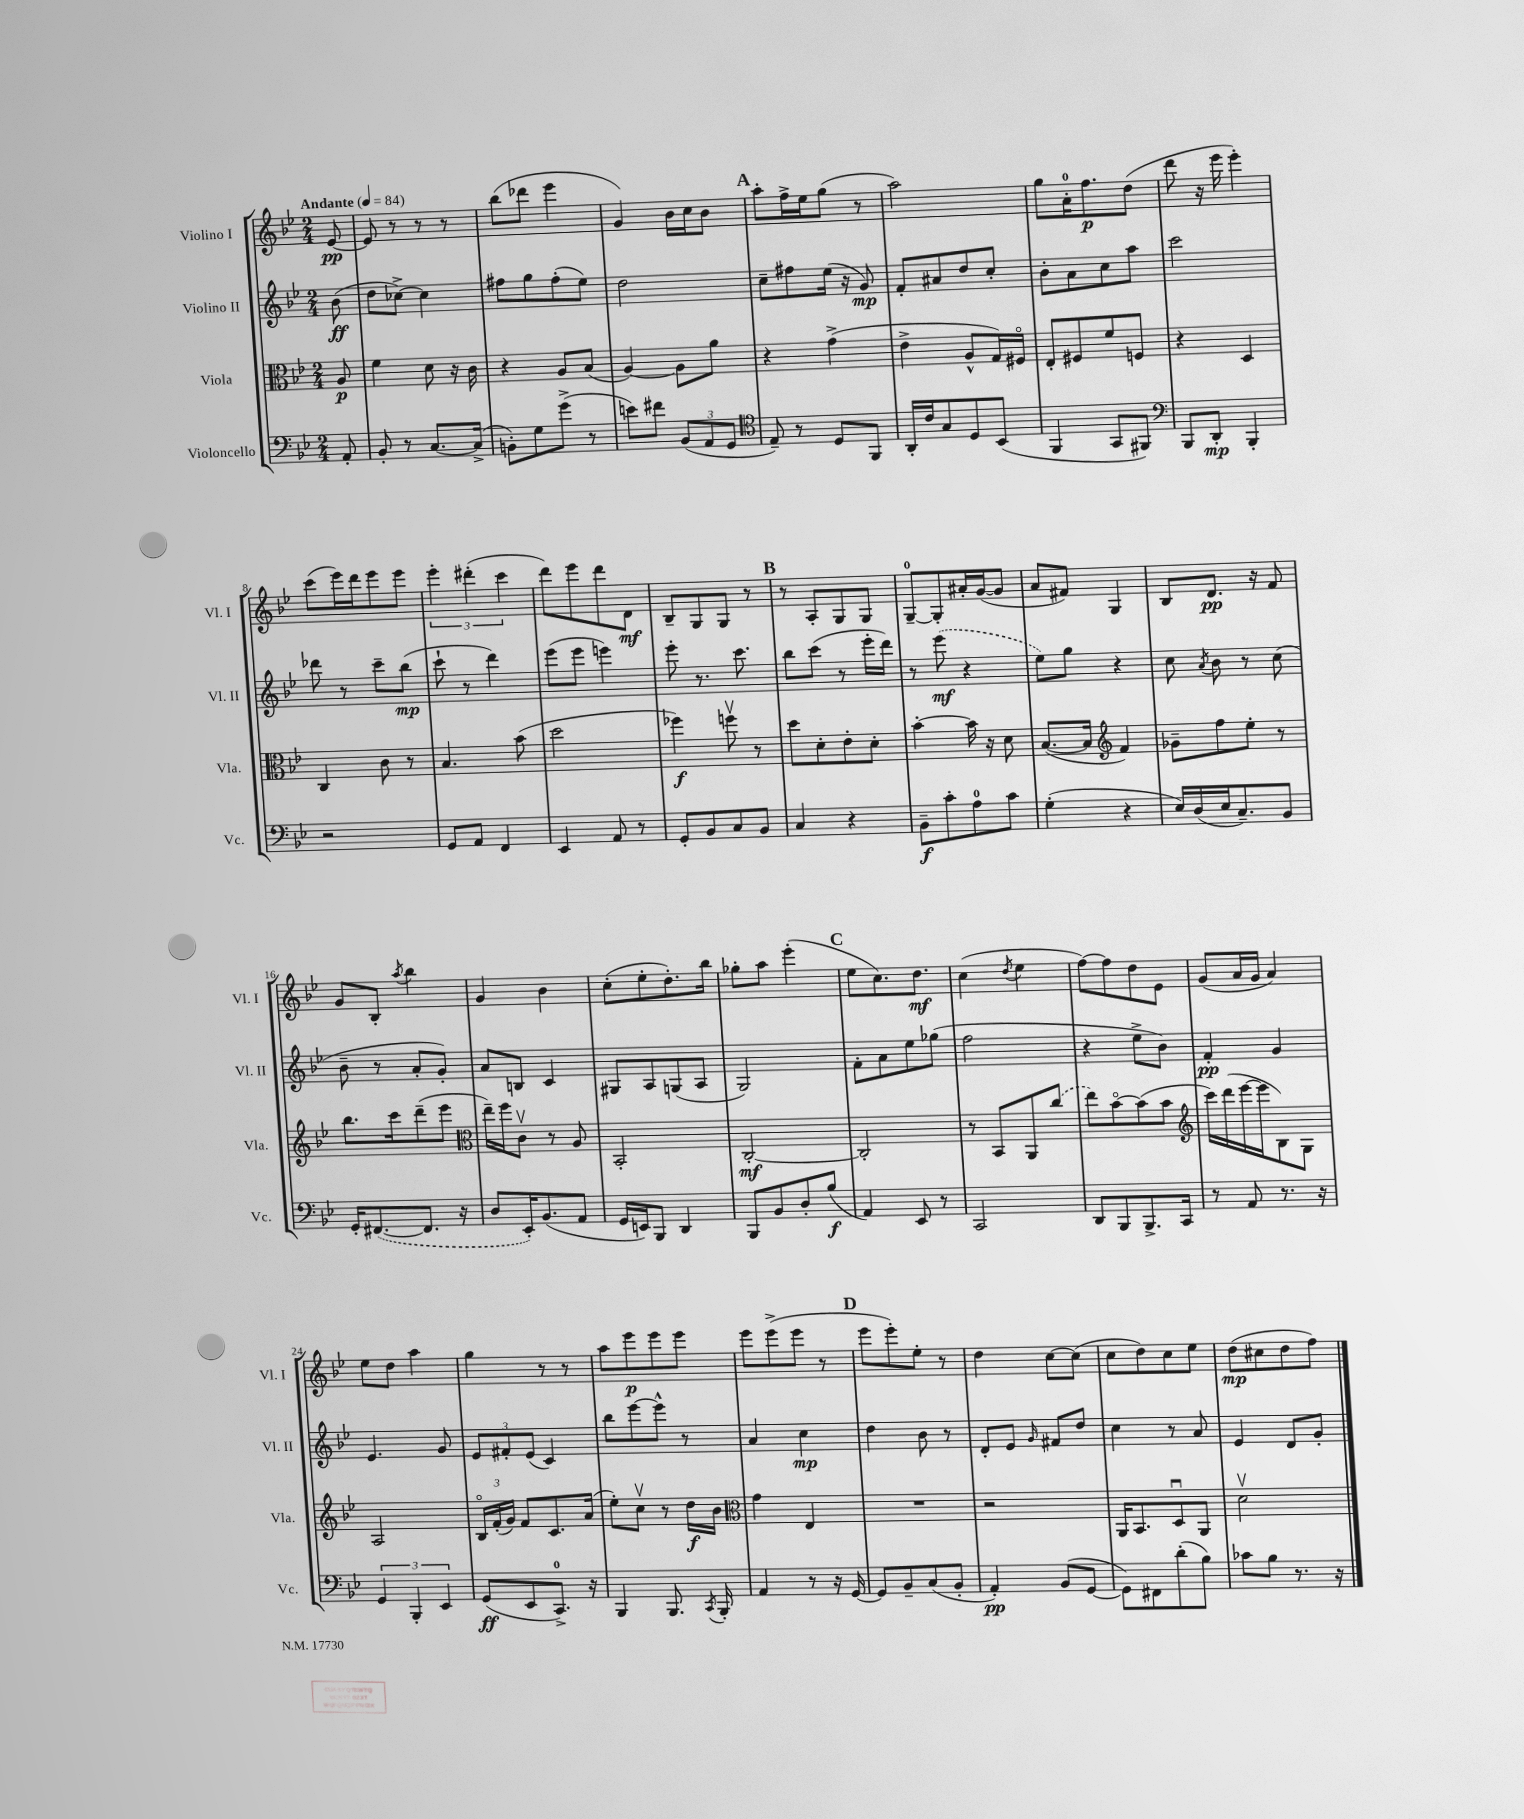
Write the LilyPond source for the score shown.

<<
\new StaffGroup <<
\new Staff = "s0" \with { instrumentName = "Violino I" shortInstrumentName = "Vl. I" } {
    \clef treble \key bes \major \numericTimeSignature \time 2/4 \partial 8 \tempo "Andante" 4 = 84
    \autoBeamOff ees'8~\pp |
    ees'8 r8 r8 r8 |
    bes''8[( des'''8] ees'''4 |
    g'4) bes'16[ c''16 bes'8] |
    \mark \markup { \bold "A" } a''8[-. f''16-> ees''16 g''8]( r8 |
    a''2) |
    g''8[ a'16-0-. f''8.\p d''8]( |
    d'''8 r16 ees'''16 ees'''4-.) |
    c'''8[( ees'''16) d'''16 ees'''8 ees'''8] |
    \tuplet 3/2 { ees'''4-. dis'''4-.( c'''4 } |
    d'''8[) ees'''8 d'''8 d'8]\mf |
    bes8[-- g8 g8] r8 |
    \mark \markup { \bold "B" } r8 a8[-. g8 g8] |
    g8[-0~-- g8-. ais'16-. g'16~( g'8] |
    a'8[ fis'8]) g4 |
    bes8[ d'8.]\pp r16 f'8 |
    g'8[ bes8]-. \acciaccatura { a''8 } bes''4 |
    g'4 bes'4 |
    c''8[-.( ees''8-. d''8.-.) bes''16] |
    ges''8[-. a''8] ees'''4-.( |
    \mark \markup { \bold "C" } ees''8[ c''8.) d''8.]\mf |
    c''4( \acciaccatura { d''8 } ees''4 |
    f''8[~) f''8 d''8 ees'8] |
    g'8[( a'16 g'16] a'4) |
    ees''8[ d''8] a''4 |
    g''4 r8 r8 |
    a''8[ ees'''8\p ees'''8 ees'''8] |
    ees'''8[ ees'''8->( ees'''8] r8 |
    \mark \markup { \bold "D" } ees'''8[ ees'''8-.) ees''8]-. r8 |
    d''4 c''8[~ c''8]( |
    c''8[ d''8) c''8 ees''8] |
    d''8[\mp( cis''8 d''8 f''8]) \bar "|." |
}
\new Staff = "s1" \with { instrumentName = "Violino II" shortInstrumentName = "Vl. II" } {
    \clef treble \key bes \major \numericTimeSignature \time 2/4 \partial 8
    \autoBeamOff bes'8\ff( |
    d''8[ ces''8]~->) ces''4 |
    fis''8[ g''8 fis''8-.( ees''8]) |
    d''2 |
    \mark \markup { \bold "A" } c''8[-- fis''8 ees''16]( r16 g'8\mp) |
    f'8[-. ais'8 d''8 c''8]-. |
    bes'8[-. a'8 c''8 a''8] |
    c'''2 |
    des'''8 r8 c'''8[-- bes''8]\mp( |
    c'''8-! r8 d'''4) |
    ees'''8[( ees'''8] e'''4) |
    ees'''8-. r8. c'''8. |
    \mark \markup { \bold "B" } bes''8[ c'''8]( r8 ees'''16[-. d'''16]) |
    r8 \once \slurDashed ees'''8\mf( r4 |
    ees''8[) g''8] r4 |
    c''8 \acciaccatura { a'8 } bes'8 r8 c''8( |
    bes'8-- r8 a'8[-. g'8]-.) |
    a'8[ b8] c'4 |
    gis8[ a8 g8( a8] |
    g2) |
    \mark \markup { \bold "C" } f'8[-. a'8 ees''8 ges''8]( |
    f''2 |
    r4 ees''8[-> bes'8]) |
    f'4-.\pp g'4 |
    ees'4. g'8 |
    \tuplet 3/2 { ees'8[ fis'8-. ees'8]( } c'4) |
    bes''8[ ees'''8~ ees'''8]-^ r8 |
    a'4 c''4\mp |
    \mark \markup { \bold "D" } d''4 bes'8 r8 |
    d'8[-. ees'8] \grace { g'16 } fis'8[ d''8] |
    c''4 r8 a'8 |
    ees'4 d'8[ g'8]-. \bar "|." |
}
\new Staff = "s2" \with { instrumentName = "Viola" shortInstrumentName = "Vla." } {
    \clef alto \key bes \major \numericTimeSignature \time 2/4 \partial 8
    \autoBeamOff a8\p |
    f'4 d'8 r16 c'16 |
    r4 a8[ bes8]( |
    a4~) a8[ a'8] |
    \mark \markup { \bold "A" } r4 g'4->( |
    ees'4-> a8[-^ g16) fis16]\flageolet |
    ees8[-. fis8 f'8 f8] |
    r4 d4 |
    c4 c'8 r8 |
    bes4. bes'8( |
    d''2 |
    fes''4\f) f''8\upbow r8 |
    \mark \markup { \bold "B" } d''8[ d'8-. ees'8-. d'8]-. |
    bes'4~-. bes'16 r16 d'8 |
    bes8.[~( bes16] \clef treble f'4) |
    ges'8[-- f''8 ees''8]-. r8 |
    bes''8.[ c'''16 d'''8--( ees'''8] |
    \clef alto ees''16[--) f''16 c'8]\upbow r8 a8 |
    bes,2-. |
    c2~-.\mf |
    \mark \markup { \bold "C" } c2-. |
    r8 bes,8[ a,8 \once \slurDashed c''8]( |
    ees''8[) bes'8~\flageolet bes'8( bes'8] |
    \clef treble c'''16[) d'''16( ees'''16~ ees'''16 bes8) g8] |
    a2 |
    \tuplet 3/2 { bes16[\flageolet f'16-.( g'16]) } f'8[ c'8. a'16]( |
    ees''8[-.) c''8]\upbow r8 d''16[\f bes'16] |
    \clef alto g'4 ees4 |
    \mark \markup { \bold "D" } R2 |
    r2 |
    a,16[ bes,8. d8\downbow a,8] |
    d'2\upbow \bar "|." |
}
\new Staff = "s3" \with { instrumentName = "Violoncello" shortInstrumentName = "Vc." } {
    \clef bass \key bes \major \numericTimeSignature \time 2/4 \partial 8
    \autoBeamOff a,8-. |
    bes,8-. r8 c8.[~ c16]->( |
    b,8[-.) g8 g'8]->( r8 |
    e'8[) fis'8] \tuplet 3/2 { bes,8[( a,8 g,8] } |
    \mark \markup { \bold "A" } \clef tenor ees8--) r8 d8[ f,8] |
    a,16[-. c'16 g8 d8 bes,8]( |
    f,4 g,8[ fis,8]) |
    \clef bass bes,,8[ d,8]-.\mp bes,,4-. |
    r2 |
    g,8[ a,8] f,4 |
    ees,4 a,8 r8 |
    g,8[-. bes,8 c8 bes,8] |
    \mark \markup { \bold "B" } c4 r4 |
    bes,8[--\f c'8-. a8-0 c'8] |
    g4-.( r4 |
    ees16[) d16( ees16 c8.--) bes,8] |
    g,16[-. \once \slurDashed fis,8.~( fis,8.] r16 |
    d8[ ees,16-.) bes,8.( a,8] |
    g,16[ e,16) bes,,8] d,4 |
    bes,,8[ bes,8 d8-. bes8]\f( |
    \mark \markup { \bold "C" } a,4) ees,8 r8 |
    c,2 |
    d,8[ bes,,8 bes,,8.-> c,16] |
    r8 a,8 r8. r16 |
    \tuplet 3/2 { g,4 bes,,4-. ees,4 } |
    g,8[\ff( ees,8 c,8.]-0->) r16 |
    bes,,4 bes,,8. \acciaccatura { c,8 } bes,,16-. |
    a,4 r8 r16 g,16~ |
    \mark \markup { \bold "D" } g,8[ bes,8-- c8( bes,8]-. |
    a,4-.\pp) bes,8[( g,8]~ |
    g,8[) fis,8 d'8-.( bes8]) |
    ces'8[ bes8] r8. r16 \bar "|." |
}
>>
>>
